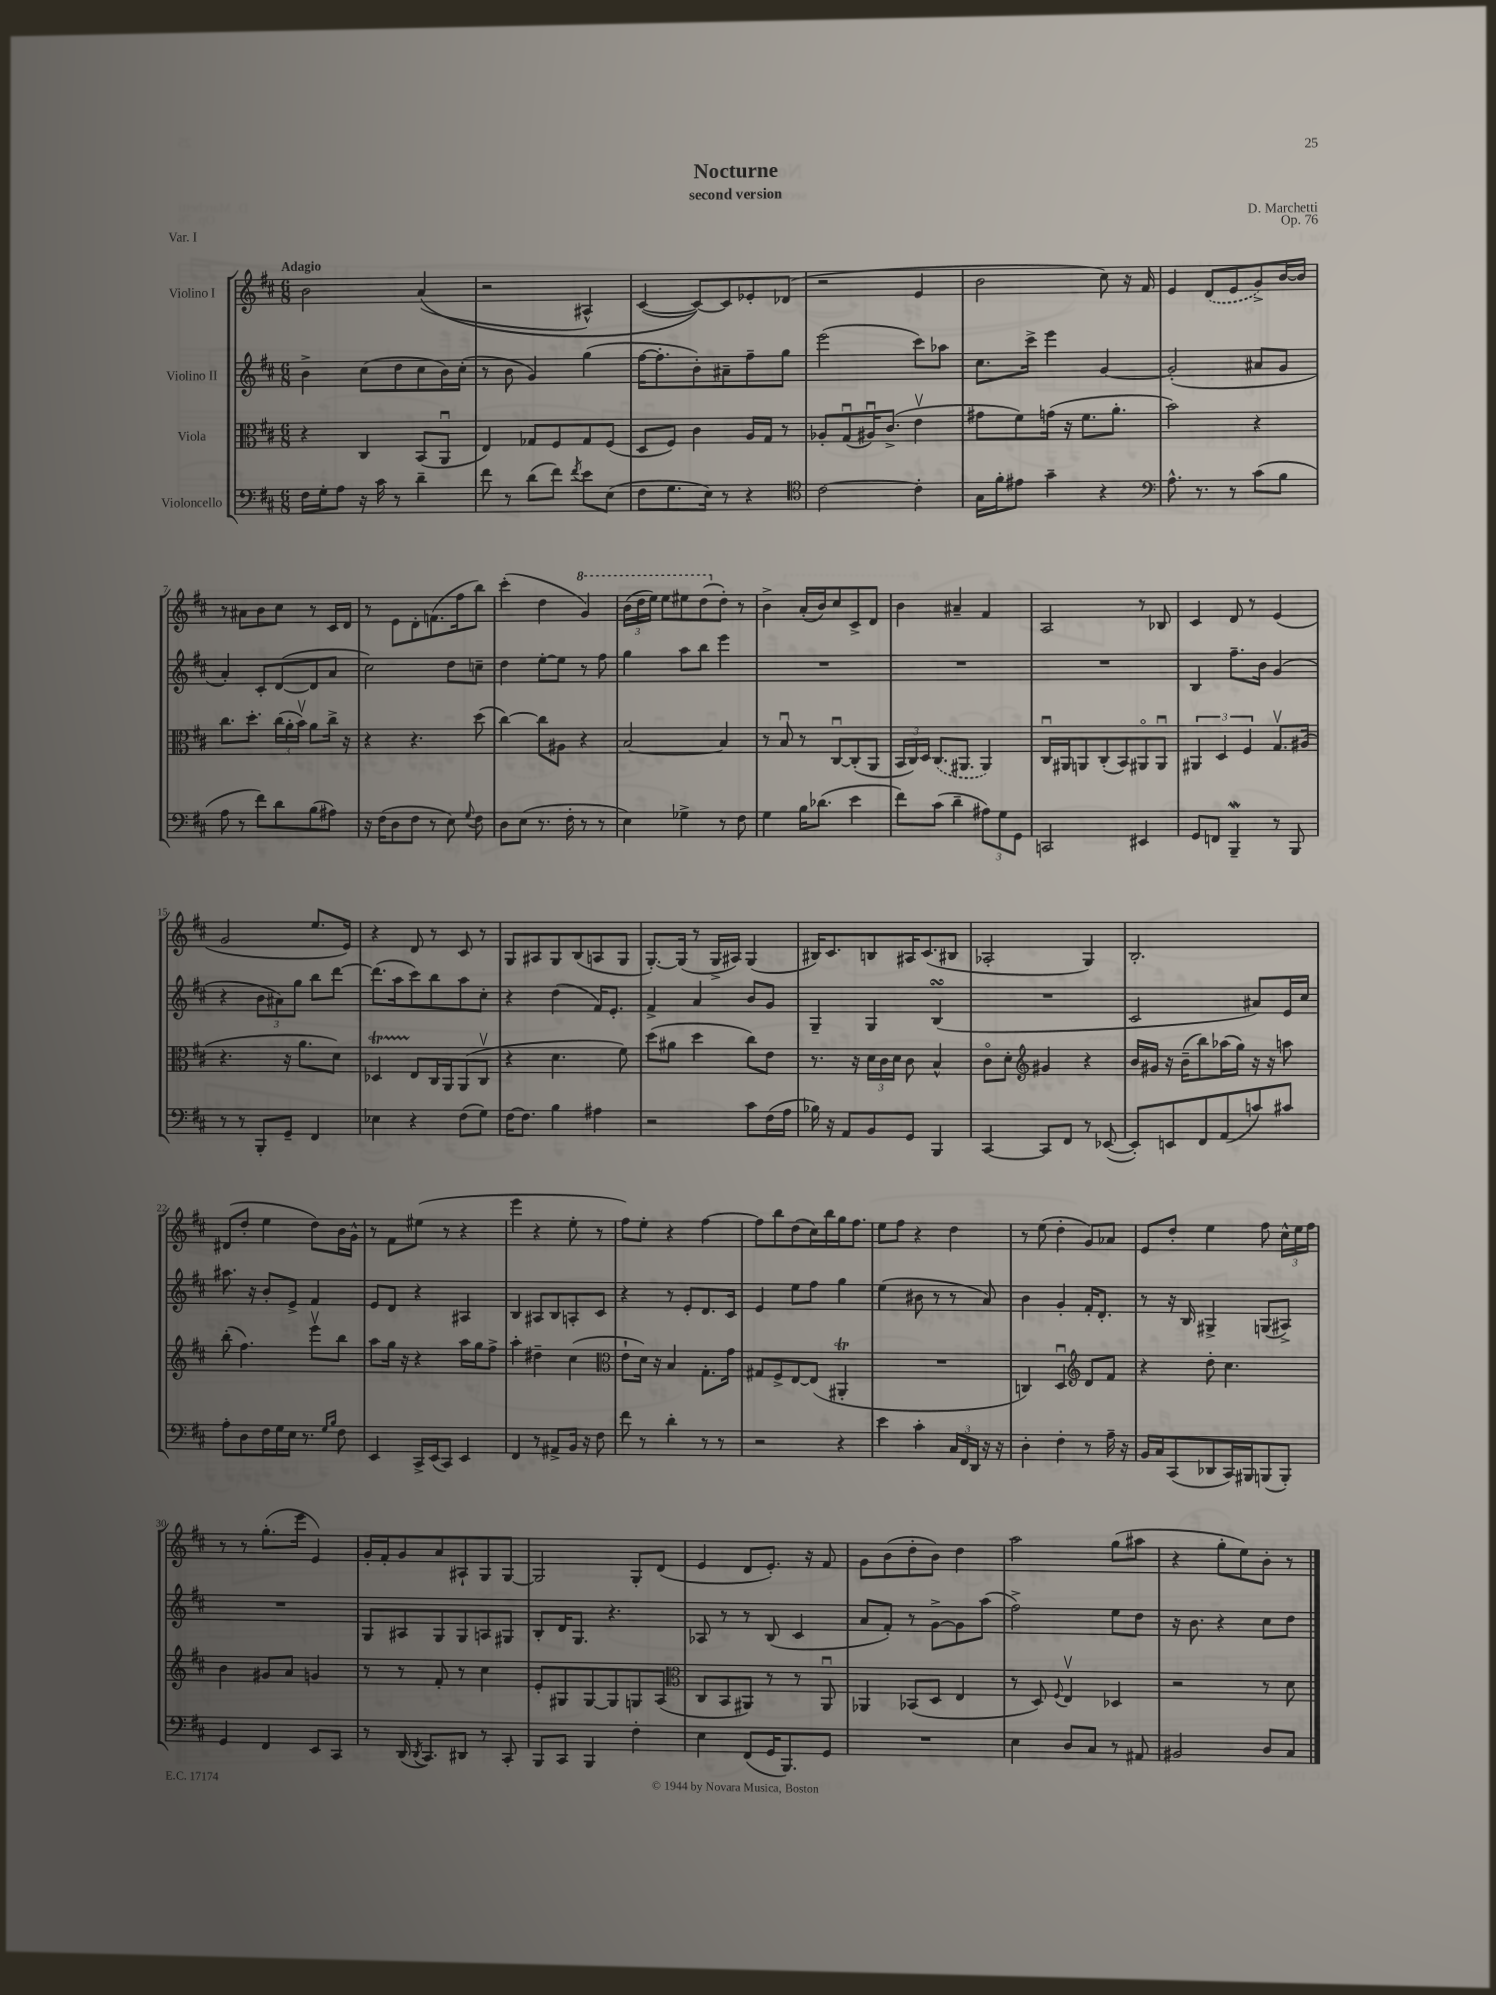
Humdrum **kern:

**kern	**kern	**kern	**kern
*staff4	*staff3	*staff2	*staff1
*clefF4	*clefC3	*clefG2	*clefG2
*k[f#c#]	*k[f#c#]	*k[f#c#]	*k[f#c#]
*M6/8	*M6/8	*M6/8	*M6/8
16F#	4r	4b^	2b
16G'	.	.	.
8A	.	.	.
16r	4C#	(8cc#	.
16c#	.	.	.
8r	.	8dd	.
4d~	(8BB	8cc#	&((4a
.	8AAu	16b)	.
.	.	(16cc#'	.
=	=	=	=
8f#	4E)	8r	2r
8r	.	8b	.
(8d	8G-	4g)	.
8f#)	8F#	.	.
8qf#	.	.	.
8e	8G-	(4gg	4A#^^)
(8E	(8F#	.	.
=	=	=	=
8F#	8D	[16ff#	([4c#
.	.	8.ff#']	.
8.G	8F#)	.	.
.	4c#	8b')	8c#_)&)
16E)	.	.	.
8r	.	8a#~	8c#]
4r	16A	8ff#~	8e-'
.	16G	.	.
.	8r	8gg	(8d-
=	=	=	=
*clefC4	*	*	*
[2c#	8A-'	(2eee	2r
.	(8Gu	.	.
.	16A#u)	.	.
.	(8.c#^	.	.
4c#']	4ev	8ccc#)	4e
.	.	8aa-	.
=	=	=	=
16G	8g#	8.cc#	2b
16f#'	.	.	.
8e#	8f#)	.	.
.	.	16ccc#^	.
4g~	(16g	4eee	.
.	16r	.	.
.	8.f#	.	.
4r	.	[4g	8cc#)
.	8.a'	.	.
.	.	.	16r
.	.	.	16f#
=	=	=	=
*clefF4	*	*	*
8.A^^	2b)	(2g']	4e
8.r	.	.	.
.	.	.	(8d
8r	.	.	8e
(8c#	4r	8a#	8g^)
8B	.	8g	[16b
.	.	.	16b]
=	=	=	=
8A	8.cc#	4a')	8r
8r	.	.	8a#
.	8.dd'	.	.
8f#)	.	8c#'	8b
8d	(24cc#	([8d	8cc#
.	24a'	.	.
.	24bv)	.	.
(8B	8a	8d]	8r
8A#)	16cc#^	8a	16c#
.	16r	.	16d
=	=	=	=
16r	4r	2cc#)	8r
(16F#	.	.	.
8D	.	.	8e
8F#	4.r	.	8d'
8r	.	.	(8.f
8E)	.	8dd	.
.	.	.	16ff#
8qqG	.	.	.
8F#	(8dd	8cc~	8bb)
=	=	=	=
8D	[4cc#)	4dd	(4ccc#'
(8E	.	.	.
8.r	8cc#]	[8ee'	4dd
.	8A#	8ee]	.
16F#'	.	.	.
8r	4r	8r	4gg)
8r	.	8ff#	.
=	=	=	=
4E)	[2B	4gg	(24bb
.	.	.	24ddd
.	.	.	24eee)
.	.	.	8eee
4G-^	.	8aa	8eee#
.	.	8bb	(8ddd
8r	4B]	4eee	8dd')
8F#	.	.	8r
=	=	=	=
4G	8r	2.r	4b^
.	8Bu	.	.
16B	8r	.	(16a'
(8.d-	.	.	16b)
.	[8C#u	.	8cc#
4e	(8C#']	.	8c#^
.	8AA	.	8d
=	=	=	=
8f#)	24BB	2.r	4b
.	24C#)	.	.
.	24D	.	.
(8c#	(8.C#	.	.
4d~	.	.	4a#~
.	8.AA#	.	.
12A#)	4AA#)	.	4f#
12G	.	.	.
12GG	.	.	.
=	=	=	=
2CC	16C#u	2.r	2A
.	16AA#	.	.
.	8AA	.	.
.	(8C#'	.	.
.	8BB)	.	.
4EE#	8AA#o	.	8r
.	8AA#u	.	8B-
=	=	=	=
8GG	6AA#	4B	4c#
8FF	.	.	.
.	6D	.	.
4BBB~	.	8.ff#~	8d
.	6F#	.	.
.	.	.	8r
.	.	16b	.
8r	8.Gv	(4g	(4e
8BBB	.	.	.
.	(16A#	.	.
=	=	=	=
8r	4.r	4r	2g
8r	.	.	.
8BBB'	.	12b	.
.	.	12a#)	.
8GG~	16r	.	.
.	.	12gg	.
.	8.a	.	.
4FF#	.	8bb	8.ee
.	8d)	[8ddd	.
.	.	.	16e)
=	=	=	=
4E-	4D-	(8.ddd]	4r
.	.	16aa	.
4r	8E	8ccc#)	8d
.	16C#	8bb	8r
.	16AA	.	.
(8F#	(8AA	8aa	8c#
8G)	8C#v	8cc#'	8r
=	=	=	=
[16F#	4r	4r	8G
8.F#]	.	.	.
.	.	.	8A#
4B	4.d	(4dd	8G
.	.	.	(8B
4A#	.	16f#)	8A
.	.	8.e'	.
.	8f#)	.	8G
=	=	=	=
2r	(8dd	4f#^	[8.G')
.	8a#	.	.
.	.	.	(16G]
.	4dd	4a	8r
.	.	.	16G^
.	.	.	16A#)
8c#	8cc#)	8b	(4G
(16F#	8e	8g	.
16A	.	.	.
=	=	=	=
16B-)	8.r	4G~	16B#)
16r	.	.	8.c#
8AA	.	.	.
.	16r	.	.
8BB	24d	4G	8B
.	24c#	.	.
.	24d	.	.
8GG	8c#	.	16A#
.	.	.	(8.c#
4BBB	4B^^	(4B	.
.	.	.	8B#
=	=	=	=
[4CC#	8c#o	2.r	2A-'
.	8d'	.	.
*	*clefG2	*	*
8CC#]	4g#	.	.
8FF#	.	.	.
8r	4r	.	4G)
([8EE-	.	.	.
=	=	=	=
8EE-'])	16b	2c#	2.B'
.	16g#	.	.
8EE	16r	.	.
.	(16b~	.	.
8FF#	8bb)	.	.
(8AA	(16aa-	.	.
.	16gg)	.	.
8c)	16r	8a#)	.
.	16r	.	.
8c#	8aa	16e	.
.	.	16cc#	.
=	=	=	=
8A'	(8bb'	8.aa#	(8d#
8D	4.ff#)	.	8dd'
.	.	16r	.
16F#	.	8b'	4ee
16G	.	.	.
16E	.	8e^	.
8.r	.	.	.
.	8eeev	4f#	8dd)
16qqG	.	.	.
16qqB	.	.	.
8F#	8bb	.	16b
.	.	.	16g^^
=	=	=	=
4EE	8aa	8e	8r
.	16gg	8d	8f#
.	16r	.	.
16CC#^	4r	4r	(8ee#
(16EE	.	.	.
8CC#)	.	.	8r
4EE	16aa	4A#	4r
.	16gg	.	.
.	8ff#^	.	.
=	=	=	=
4FF#	4aa'	4B	4eee
8r	4dd#~	8A#	4r
8AA#^	.	8B	.
16BB	(4cc#	8A'	8ee'
16r	.	.	.
8F#	.	8c#	8r
=	=	=	=
*	*clefC3	*	*
8f#	8e`	4r	8ff#)
8r	16d)	.	8ee'
.	16r	.	.
4d'	4B	8r	4r
.	.	8e'	.
8r	8.G'	8.d	[4ff#
8r	.	.	.
.	16g	16c#	.
=	=	=	=
2r	8G#	4e	8ff#]
.	8F#^	.	8bb
.	[8E	8ee	(8dd
.	(8E]	8ff#	16cc#)
.	.	.	16bb
4r	4AA#'	4gg	16gg
.	.	.	8.ff#
=	=	=	=
4e	2.r	(4ee	8ee
.	.	.	8ff#
4c#'	.	8b#	4r
.	.	8r	.
24C#	.	8r	4dd
24FF#	.	.	.
24DD	.	.	.
16r	.	8a)	.
16r	.	.	.
=	=	=	=
4D'	4C)	4b	8r
.	.	.	(8ee
4F#'	4Du	4g'	4dd'
*	*clefG2	*	*
8r	8d	16f#'	8g)
.	.	8.d'	.
16A~	8f#	.	8a-
16r	.	.	.
=	=	=	=
16BB	4r	8r	8e
16C#	.	.	.
(8CC#	.	16r	8dd'
.	.	16B	.
8DD-	8dd'	4G#^	4ee
16CC#)	4.cc#	.	.
16BBB#	.	.	.
(8BBB	.	(8G	8ff#
8BBB')	.	8A#^)	24cc#^^
.	.	.	24ee
.	.	.	24ff#
=	=	=	=
4GG	4b	2.r	8r
.	.	.	8r
4FF#	8g#	.	(8.gg'
.	8a	.	.
.	.	.	16eee
8EE	4g	.	4e)
8CC#	.	.	.
=	=	=	=
8r	8r	8G	16g'
.	.	.	16f#'
(16DD	8r	8A#	8g
8qDD	.	.	.
8.CC#)	.	.	.
.	8f#'	8G	8a
8DD#	8r	8G	8A#`
8r	4cc#	8A	8G
8CC#'	.	8G#	[8G
=	=	=	=
8BBB	8e'	8B'	2G]
8CC#	8G#	16d	.
.	.	8.G	.
4BBB	[8G#	.	.
.	8G#]	4.r	.
4F#'	8G	.	8G'
.	(8A	.	(8d
=	=	=	=
*	*clefC3	*	*
4E	8C#	8A-	4e
.	8BB	8r	.
(8FF#	8AA#)	8r	8d
16GG	8r	(8B	8.e')
8.BBB)	.	.	.
.	8r	4c#	.
.	.	.	16r
8GG	8AA#u	.	8f#
=	=	=	=
2.r	4AA-	8a	8g
.	.	8f#')	(8b
.	(8BB-	8r	8dd'
.	8D	[8g^	8b)
.	4E	8g]	4dd
.	.	(8aa	.
=	=	=	=
4E	8r	2ff#^)	2aa
.	8D)	.	.
.	8qqF#	.	.
8D	4Ev	.	.
8C#	.	.	.
8r	4D-	8ee	(8gg
8AA#	.	8dd	8aa#
=	=	=	=
2BB#	2r	16r	4r
.	.	8.b	.
.	.	4r	8gg'
.	.	.	8ee)
8D	8r	8cc#	8b'
8C#	8d	8dd	8r
==	==	==	==
*-	*-	*-	*-
